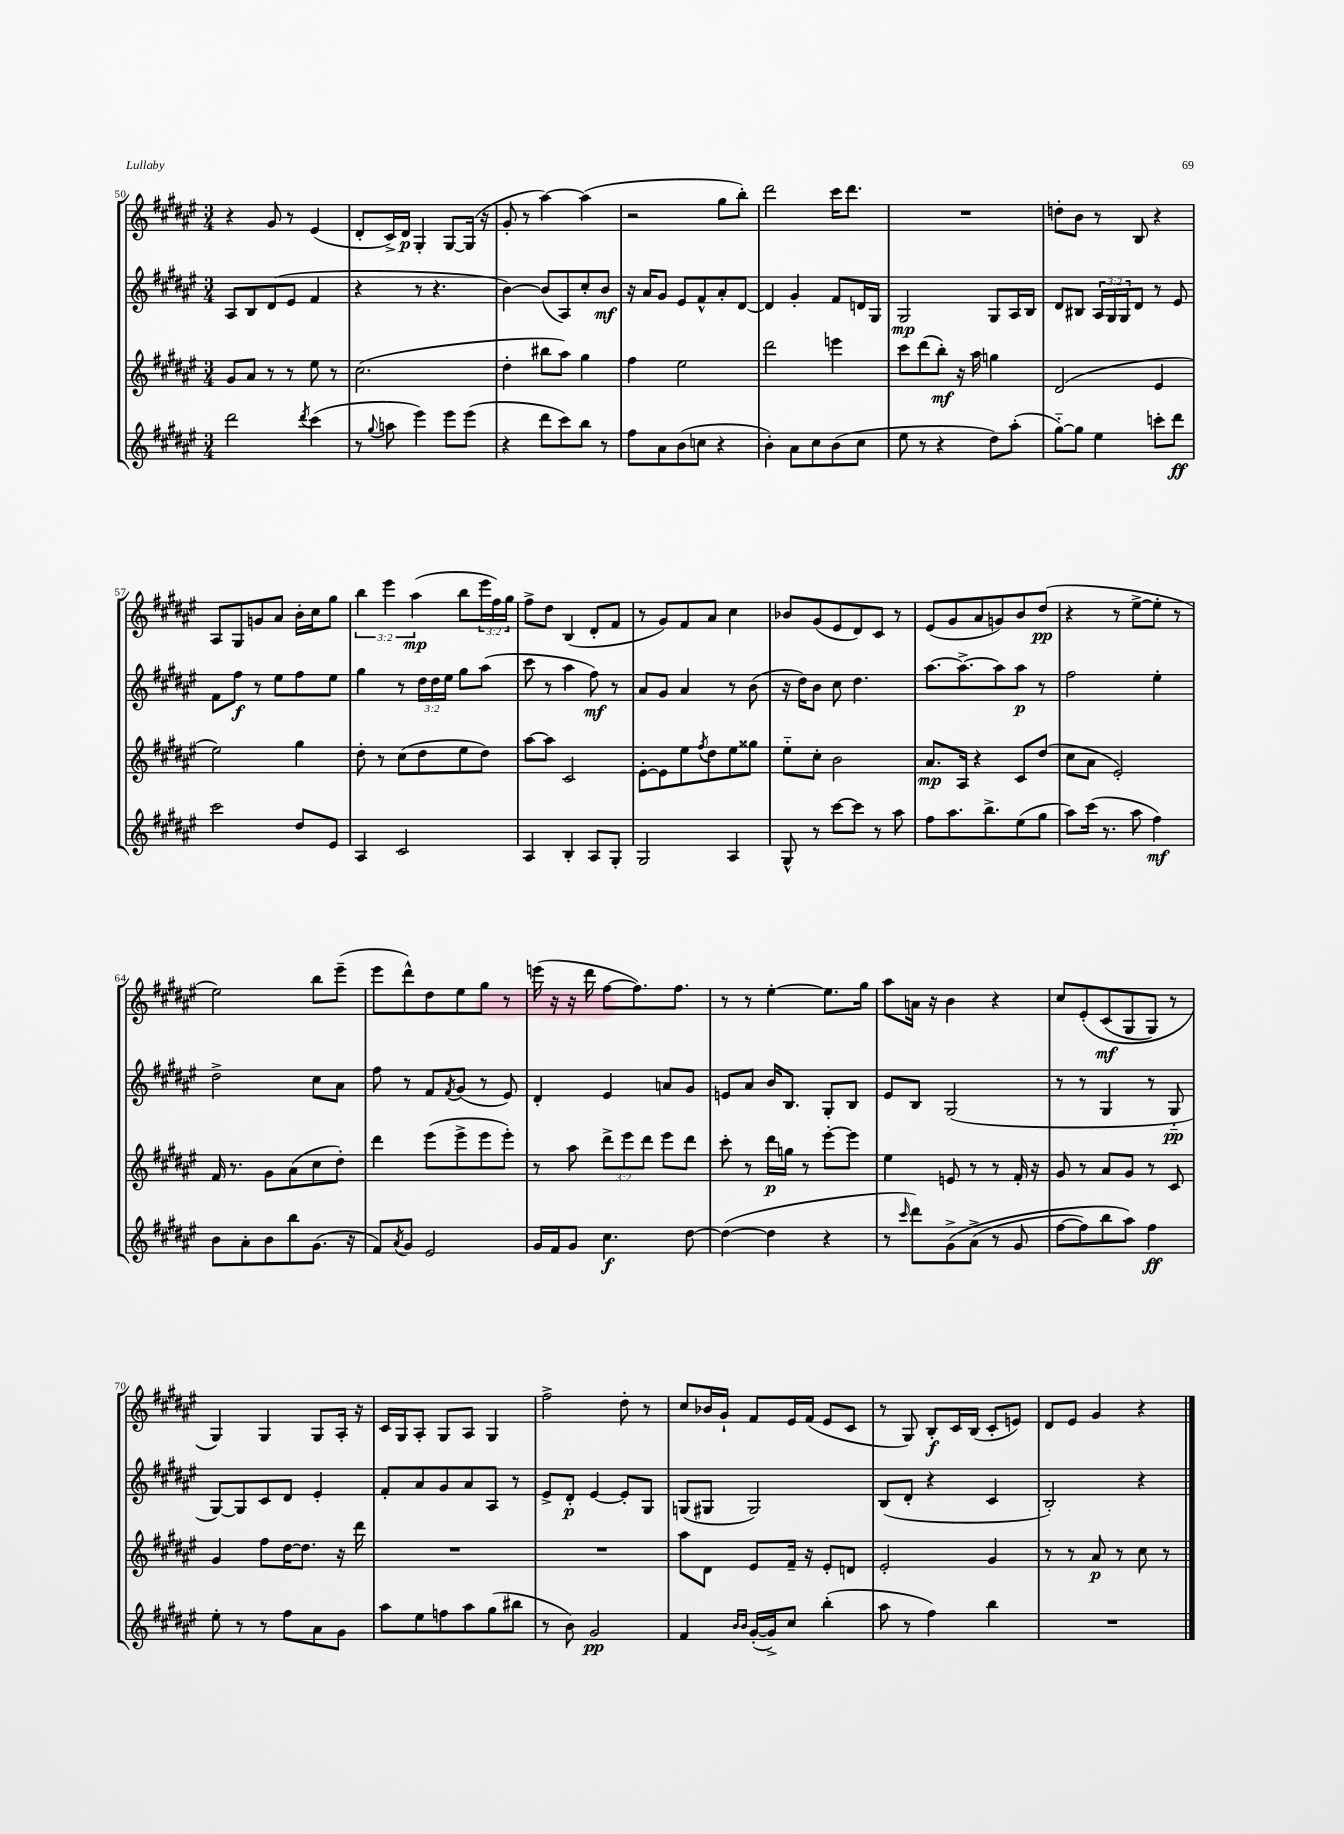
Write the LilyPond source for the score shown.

<<
\new StaffGroup <<
\new Staff = "s0" {
    \clef treble \key fis \major \numericTimeSignature \time 3/4 \override Staff.TupletNumber.text = #tuplet-number::calc-fraction-text
    r4 gis'8 r8 eis'4( |
    dis'8-. cis'16->) dis'16\p gis4-. gis8~ gis16( r16 |
    gis'8-. r8 ais''4~) ais''4( |
    r2 gis''8 b''8-.) |
    dis'''2 cis'''16 dis'''8. |
    R2. |
    d''8-. b'8 r8 b8 r4 |
    ais8 gis8 g'8 ais'8 b'16-. cis''16 gis''8 |
    \tuplet 3/2 { b''4 eis'''4 ais''4\mp( } b''8 \tuplet 3/2 { eis'''16 fis''16) gis''16 } |
    fis''8-> dis''8 b4( dis'8-. fis'8 |
    r8 gis'8) fis'8 ais'8 cis''4 |
    bes'8 gis'8( eis'8 dis'8) cis'8 r8 |
    eis'8( gis'8 ais'8 g'8) b'8 dis''8\pp( |
    r4 r8 eis''8~-> eis''8-. r8 |
    eis''2) b''8 eis'''8--( |
    eis'''8 dis'''8-^) dis''8 eis''8 gis''8 r8 |
    e'''16( r16 r16 dis'''16 fis''8~ fis''8.) fis''8. |
    r8 r8 eis''4~-. eis''8. gis''16 |
    ais''8 a'16 r16 b'4 r4 |
    cis''8 eis'8-.\( cis'8\mf( gis8 gis8) r8 |
    gis4\) gis4 gis8 ais16-. r16 |
    cis'16 gis16 ais8-. gis8 ais8 gis4 |
    fis''2-> dis''8-. r8 |
    cis''8 bes'16 gis'16-! fis'8 eis'16 fis'16( eis'8 cis'8 |
    r8 gis8) b8-.\f cis'16 b16( cis'8-. e'8) |
    dis'8 eis'8 gis'4 r4 \bar "|." |
}
\new Staff = "s1" {
    \clef treble \key fis \major \numericTimeSignature \time 3/4 \override Staff.TupletNumber.text = #tuplet-number::calc-fraction-text
    ais8 b8 dis'8( eis'8 fis'4 |
    r4 r8 r4. |
    b'4~) b'8( ais8) cis''8-. b'8\mf |
    r16 ais'16 gis'8 eis'8 fis'8-^ ais'8-. dis'8~ |
    dis'4 gis'4-. fis'8 d'16 gis16 |
    gis2\mp gis8 ais16 b16 |
    dis'8 bis8 \tuplet 3/2 { ais16 gis16 gis16 } dis'8 r8 eis'8 |
    fis'8 fis''8\f r8 eis''8 fis''8 eis''8 |
    gis''4 r8 \tuplet 3/2 { dis''16 dis''16 eis''16 } gis''8 ais''8( |
    cis'''8 r8 ais''4 fis''8\mf) r8 |
    ais'8 gis'8 ais'4 r8 b'8( |
    r16 dis''16) b'8 cis''8 dis''4. |
    ais''8.~ ais''8.~-> ais''8 ais''8\p r8 |
    fis''2 eis''4-. |
    dis''2-> cis''8 ais'8 |
    fis''8 r8 fis'8 \acciaccatura { fis'8 } gis'8( r8 eis'8) |
    dis'4-. eis'4 a'8 gis'8 |
    e'8 ais'8 b'16 b8. gis8-. b8 |
    eis'8 b8 gis2( |
    r8 r8 gis4 r8 gis8-_\pp |
    gis8~) gis8 cis'8 dis'8 eis'4-. |
    fis'8-. ais'8 gis'8 ais'8 ais8 r8 |
    eis'8-> dis'8-.\p eis'4~ eis'8-. gis8 |
    g8( gis8 gis2) |
    b8( dis'8-. r4 cis'4 |
    b2-.) r4 \bar "|." |
}
\new Staff = "s2" {
    \clef treble \key fis \major \numericTimeSignature \time 3/4 \override Staff.TupletNumber.text = #tuplet-number::calc-fraction-text
    gis'8 ais'8 r8 r8 eis''8 r8 |
    cis''2.( |
    dis''4-. bis''8 ais''8) gis''4 |
    fis''4 eis''2 |
    dis'''2 e'''4 |
    cis'''8 dis'''8( b''8-.\mf) r16 ais''16 g''4 |
    dis'2( eis'4 |
    eis''2) gis''4 |
    dis''8-. r8 cis''8( dis''8 eis''8 dis''8) |
    ais''8~ ais''8 cis'2 |
    eis'8~-. eis'8 eis''8 \acciaccatura { fis''8 } dis''8 eis''8 gisis''8 |
    eis''8-_ cis''8-. b'2 |
    ais'8.\mp ais16 r4 cis'8 dis''8( |
    cis''8 ais'8 eis'2-.) |
    fis'16 r8. gis'8 ais'8( cis''8 dis''8-.) |
    dis'''4 eis'''8( eis'''8-> eis'''8 eis'''8-.) |
    r8 ais''8 \tuplet 3/2 { dis'''8-> eis'''8 dis'''8 } eis'''8 dis'''8 |
    cis'''8-. r8 dis'''16\p g''16 r8 eis'''8~-. eis'''8 |
    eis''4 e'8 r8 r8 fis'16-. r16 |
    gis'8 r8 ais'8 gis'8 r8 cis'8 |
    gis'4 fis''8 dis''16~ dis''8. r16 dis'''16 |
    R2. |
    R2. |
    ais''8 dis'8 eis'8 fis'16-- r16 eis'8-. d'8 |
    eis'2-. gis'4 |
    r8 r8 ais'8\p r8 cis''8 r8 \bar "|." |
}
\new Staff = "s3" {
    \clef treble \key fis \major \numericTimeSignature \time 3/4
    dis'''2 \acciaccatura { dis'''8 } cis'''4( |
    r8 \appoggiatura { gis''8 } a''8 eis'''4) eis'''8 eis'''8( |
    r4 dis'''8 cis'''8) b''8 r8 |
    fis''8 ais'8 b'8( c''8 r4 |
    b'4-.) ais'8 cis''8 b'8( cis''8 |
    eis''8 r8 r4 dis''8) ais''8-.( |
    gis''8~-_) gis''8 eis''4 c'''8-. dis'''8\ff |
    cis'''2 dis''8 eis'8 |
    ais4 cis'2 |
    ais4 b4-. ais8 gis8-. |
    gis2 ais4 |
    gis8-^ r8 cis'''8~ cis'''8 r8 ais''8 |
    fis''8 ais''8. b''8.-> eis''8( gis''8 |
    ais''8) cis'''16( r8. ais''8 fis''4\mf) |
    b'8 ais'8-. b'8 b''8 gis'8.( r16 |
    fis'8) \acciaccatura { ais'8 } gis'8 eis'2 |
    gis'16 fis'16 gis'8 cis''4.\f dis''8~ |
    dis''4~( dis''4 r4 |
    r8 \grace { cis'''16 } dis'''8) gis'8->\( ais'8->( r8 gis'8 |
    fis''8~ fis''8) b''8 ais''8\) fis''4\ff |
    eis''8-. r8 r8 fis''8 ais'8 gis'8 |
    ais''8 eis''8 f''8 ais''8 gis''8( bis''8 |
    r8 b'8) gis'2\pp |
    fis'4 \grace { b'16 b'16 } gis'16~-.( gis'16->) cis''8 b''4-.( |
    ais''8 r8 fis''4) b''4 |
    R2. \bar "|." |
}
>>
>>
\layout { \context { \Score currentBarNumber = #50 } }
